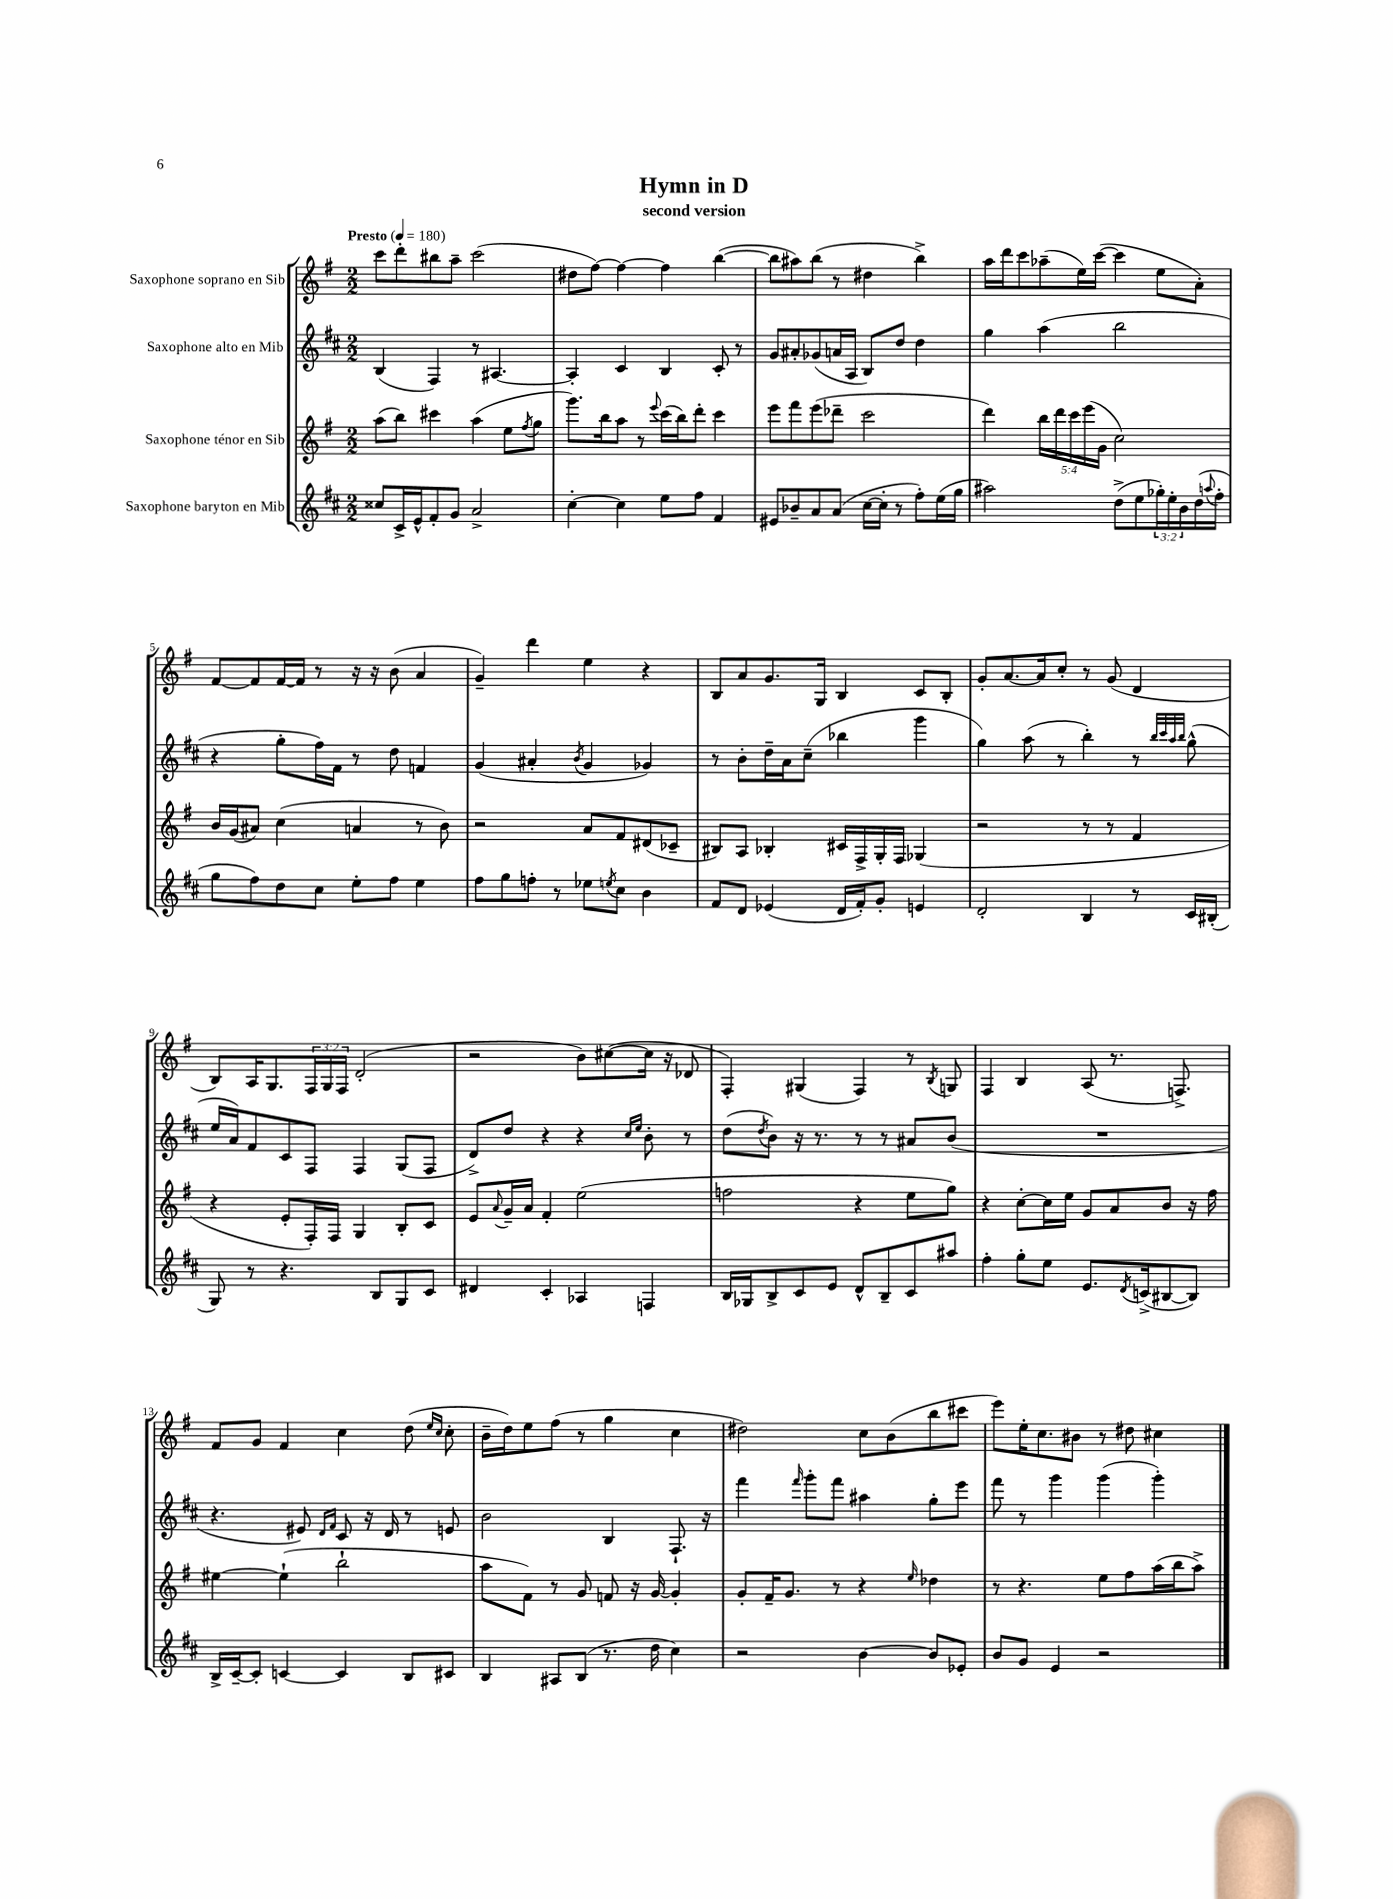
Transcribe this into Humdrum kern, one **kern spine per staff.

**kern	**kern	**kern	**kern
*staff4	*staff3	*staff2	*staff1
*clefG2	*clefG2	*clefG2	*clefG2
*k[f#c#]	*k[f#]	*k[f#c#]	*k[f#]
*M2/2	*M2/2	*M2/2	*M2/2
*MM180	*MM180	*MM180	*MM180
8cc##	(8aa	(4B	8ccc
16c#^	8bb)	.	8ddd'
16e^^	.	.	.
8f#'	4ccc#	4F#)	8bb#
8g	.	.	8aa~
2a^	(4aa	8r	(2ccc
.	.	[4.A#	.
.	8ee	.	.
.	8qff#	.	.
.	8gg	.	.
=	=	=	=
[4cc#'	8.ggg)	4A#']	8dd#
.	.	.	[8ff#)
.	16bb	.	.
4cc#]	8aa	4c#	4ff#_
.	8r	.	.
.	8qqeee	.	.
8ee	(16ccc	4B	4ff#]
.	16bb)	.	.
8ff#	8ddd'	.	.
4f#	4ccc	8c#'	([4bb
.	.	8r	.
=	=	=	=
8e#	8eee	8g	8bb]
8b-~	8fff#	8a#'	8aa#)
8a	(8eee	(8g-	(8bb
(8a	8ddd-~	16a	8r
.	.	16A	.
[16cc#	2ccc	8B)	4dd#
16cc#']	.	.	.
8r	.	8dd	.
8ff#')	.	4dd	4bb^)
(16ee	.	.	.
16gg	.	.	.
=	=	=	=
2aa#)	4ddd)	4gg	16aa
.	.	.	16ddd
.	.	.	8ccc
.	20bb	(4aa	(8aa-~
.	20ddd	.	.
.	20ccc	.	.
.	.	.	16ee)
.	(20eee	.	.
.	.	.	([16ccc
.	20g	.	.
(8dd^	2cc)	2bb	4ccc]
8ee	.	.	.
24gg-')	.	.	8ee
24ee'	.	.	.
24b	.	.	.
(16dd	.	.	8a')
8qqaa	.	.	.
16ff#'	.	.	.
=	=	=	=
8gg	16b	4r	[8f#
.	(16g	.	.
8ff#)	8a#)	.	8f#]
8dd	(4cc	8gg'	[16f#
.	.	.	16f#]
8cc#	.	16ff#)	8r
.	.	16f#	.
8ee'	4a	8r	16r
.	.	.	16r
8ff#	.	8dd	(8b
4ee	8r	4f	4a
.	8b)	.	.
=	=	=	=
8ff#	2r	(4g	4g~)
8gg	.	.	.
8ff'	.	4a#'	4ddd
8r	.	.	.
.	.	8qb	.
8ee-	8a	4g	4ee
8qee	.	.	.
8cc#	8f#	.	.
4b	(8d#	4g-)	4r
.	8c-~	.	.
=	=	=	=
8f#	8B#)	8r	8B
8d	8A	8b'	8a
(4e-	4B-'	16dd~	8.g
.	.	16a	.
.	.	(8cc#~	.
.	.	.	16G
16d	16c#	4bb-	4B
16f#')	16F#^	.	.
8g'	16G'	.	.
.	16F#	.	.
4e	(4G-	4ggg	8c
.	.	.	8B'
=	=	=	=
2d'	2r	4gg)	8g'
.	.	.	[8.a
.	.	(8aa	.
.	.	.	16a]
.	.	8r	8cc'
4B	8r	4bb')	8r
.	8r	.	(8g
8r	4f#	8r	4d
.	.	32qqbb	.
.	.	32qqccc#	.
.	.	32qqaa	.
.	.	32qqbb	.
16c#	.	(8gg^^	.
(16B#'	.	.	.
=	=	=	=
8G)	4r	16ee	8B)
.	.	16a)	.
8r	.	8f#	16A
.	.	.	8.G
4.r	8e'	8c#	.
.	16F#')	8F#	24F#
.	.	.	24G
.	16F#	.	.
.	.	.	24F#
.	4G	4F#	(2d'
8B	.	.	.
8G	8B'	(8G	.
8c#	8c	8F#	.
=	=	=	=
4d#	8e	8d^)	2r
.	8qqa	.	.
.	16g~	8dd	.
.	16a	.	.
4c#'	4f#'	4r	.
4A-	(2ee	4r	8b)
.	.	.	([8cc#
.	.	16qqcc#	.
.	.	16qqee	.
4F	.	8b'	16cc#]
.	.	.	16r
.	.	8r	8d-
=	=	=	=
16B	2ff	(8dd	4F#')
16G-	.	.	.
.	.	8qdd	.
8B^	.	8b)	.
8c#	.	16r	(4G#
.	.	8.r	.
8e	.	.	.
8d^^	4r	8r	4F#)
8B~	.	8r	.
8c#	8ee	8a#	8r
.	.	.	8qB
8aa#	8gg)	(8b	8G
=	=	=	=
4ff#'	4r	1r	4F#
8gg'	[8cc'	.	4B
8ee	16cc]	.	.
.	16ee	.	.
8.e	8g	.	(8A
.	8a	.	8.r
8qd	.	.	.
(16c^	.	.	.
[8B#	8b	.	.
.	.	.	8.F^)
8B#])	16r	.	.
.	16ff#	.	.
=	=	=	=
16B^	[4ee#	4.r	8f#
[16c#~	.	.	.
8c#']	.	.	8g
[4c	(4ee#`]	.	4f#
.	.	8e#)	.
.	.	16qqd	.
.	.	16qqf#	.
4c]	2bb`	8c#	4cc
.	.	16r	.
.	.	16d	.
8B	.	8r	(8dd
.	.	.	16qqee
.	.	.	16qqcc
8c#	.	8e	8cc'
=	=	=	=
4B	8aa	2b	16b~
.	.	.	16dd)
.	8f#)	.	8ee
8A#	8r	.	(8ff#
(8B	8g	.	8r
8.r	8f	4B	4gg
.	16r	.	.
16dd	[16g	.	.
4cc#)	4g']	8.F#`	4cc
.	.	16r	.
=	=	=	=
2r	8g'	4fff#	2dd#)
.	16f#~	.	.
.	8.g	.	.
.	.	16qqfff#	.
.	.	8ggg'	.
.	8r	8fff#	.
[4b	4r	4aa#	8cc
.	.	.	(8b
.	16qqee	.	.
8b]	4dd-	8gg'	8bb
8e-'	.	8eee	8ccc#
=	=	=	=
8b	8r	8fff#	8eee)
8g	4.r	8r	16ee'
.	.	.	8.cc
4e	.	4ggg	.
.	.	.	8b#
2r	8ee	(4ggg	8r
.	8ff#	.	8dd#
.	(16aa	4ggg')	4cc#
.	16bb	.	.
.	8aa^)	.	.
==	==	==	==
*-	*-	*-	*-
